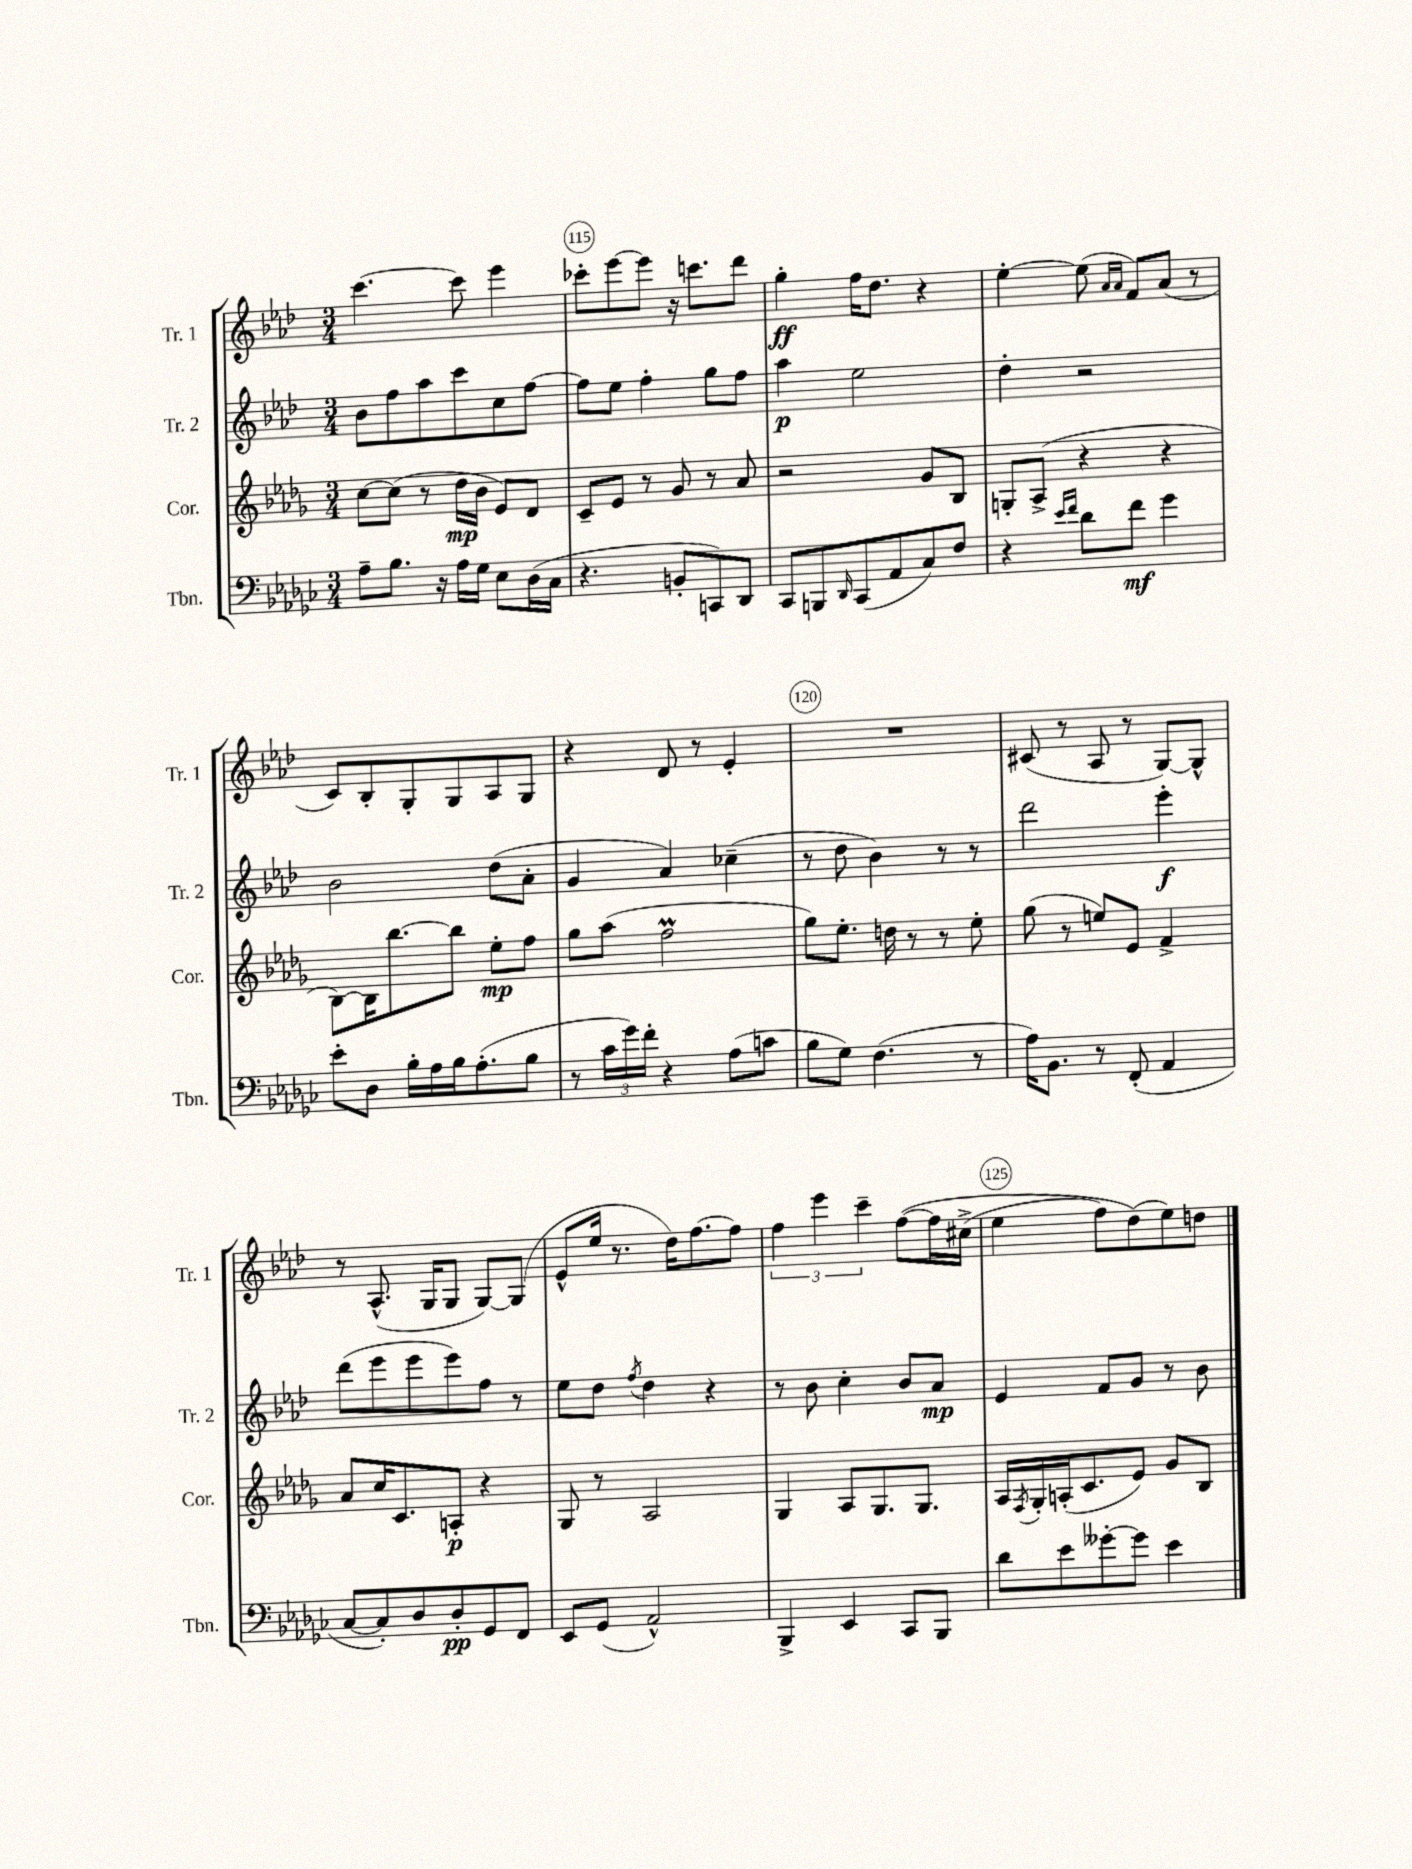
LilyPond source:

<<
\new StaffGroup <<
\new Staff = "s0" \with { instrumentName = "Tr. 1" shortInstrumentName = "Tr. 1" } {
    \clef treble \key aes \major \numericTimeSignature \time 3/4
    c'''4.~ c'''8 ees'''4 |
    ces'''8-. ees'''8~ ees'''8 r16 c'''8. des'''8 |
    g''4-.\ff f''16 des''8. r4 |
    ees''4~-. ees''8( \grace { aes'16 aes'16 } f'8) aes'8( r8 |
    c'8) bes8-. g8-. g8 aes8 g8 |
    r4 des'8 r8 ees'4-. |
    R2. |
    cis'8( r8 aes8 r8 g8~) g8-^ |
    r8 aes8.-^( g16 g8 g8~) g8( |
    ees'8-^ ees''16 r8. des''16) f''8.~ f''8 |
    \tuplet 3/2 { f''4 ees'''4 c'''4-- } f''8~\( f''16 cis''16->( |
    ees''4 f''8) des''8(\) ees''8) d''8 \bar "|." |
}
\new Staff = "s1" \with { instrumentName = "Tr. 2" shortInstrumentName = "Tr. 2" } {
    \clef treble \key aes \major \numericTimeSignature \time 3/4
    bes'8 f''8 aes''8 c'''8 c''8 f''8~ |
    f''8 ees''8 f''4-. g''8 f''8 |
    aes''4\p ees''2 |
    des''4-. r2 |
    bes'2 des''8( aes'8-. |
    g'4 aes'4) ces''4--( |
    r8 des''8 bes'4) r8 r8 |
    des'''2 ees'''4-.\f |
    des'''8( ees'''8 ees'''8 ees'''8) f''8 r8 |
    ees''8 des''8 \acciaccatura { f''8 } des''4 r4 |
    r8 bes'8 c''4-. bes'8 aes'8\mp |
    ees'4 f'8 g'8 r8 bes'8 \bar "|." |
}
\new Staff = "s2" \with { instrumentName = "Cor." shortInstrumentName = "Cor." } {
    \clef treble \key des \major \numericTimeSignature \time 3/4
    c''8~ c''8( r8 des''16\mp bes'16 ees'8) des'8 |
    c'8-- ees'8 r8 ges'8 r8 aes'8 |
    r2 ges'8 bes8 |
    g8-. aes8->( r4 r4 |
    bes8~) bes16 bes''8.~ bes''8 ees''8-.\mp f''8 |
    ges''8 aes''8( f''2\prall |
    ges''8) ees''8.-. d''16 r8 r8 ees''8-. |
    ges''8( r8 e''8) ees'8 f'4-> |
    aes'8 c''16 c'8. a8-.\p r4 |
    ges8 r8 aes2 |
    ges4 aes8 ges8. ges8. |
    aes16 \acciaccatura { f8 } ges16-. a16-.( c'8. ees'8) ges'8 bes8 \bar "|." |
}
\new Staff = "s3" \with { instrumentName = "Tbn." shortInstrumentName = "Tbn." } {
    \clef bass \key ges \major \numericTimeSignature \time 3/4
    aes8-- bes8. r16 aes16 ges16 ees8 des16( ces16 |
    r4. b,8-. c,8) des,8 |
    ces,8 b,,8 \grace { des,16 } ces,8( aes,8 ces8) f8 |
    r4 \grace { ees'16 f'16 } des'8 f'8\mf ges'4 |
    ees'8-. des8 bes16-. aes16 bes16 aes8.-.( bes8 |
    r8 \tuplet 3/2 { ces'16 ges'16) f'16-. } r4 aes8( c'8 |
    bes8 ges8) f4.( r8 |
    aes16) bes,8. r8 f,8-.( aes,4 |
    ces8~ ces8-.) des8 des8-.\pp ges,8 f,8 |
    ees,8 ges,8( aes,2-^) |
    bes,,4-> ees,4 ces,8 bes,,8 |
    des'8 ees'8 geses'8~-. geses'8 ees'4 \bar "|." |
}
>>
>>
\layout { \context { \Score currentBarNumber = #114 \override BarNumber.break-visibility = ##(#f #t #t) barNumberVisibility = #(every-nth-bar-number-visible 5) \override BarNumber.stencil = #(make-stencil-circler 0.1 0.3 ly:text-interface::print) } }
